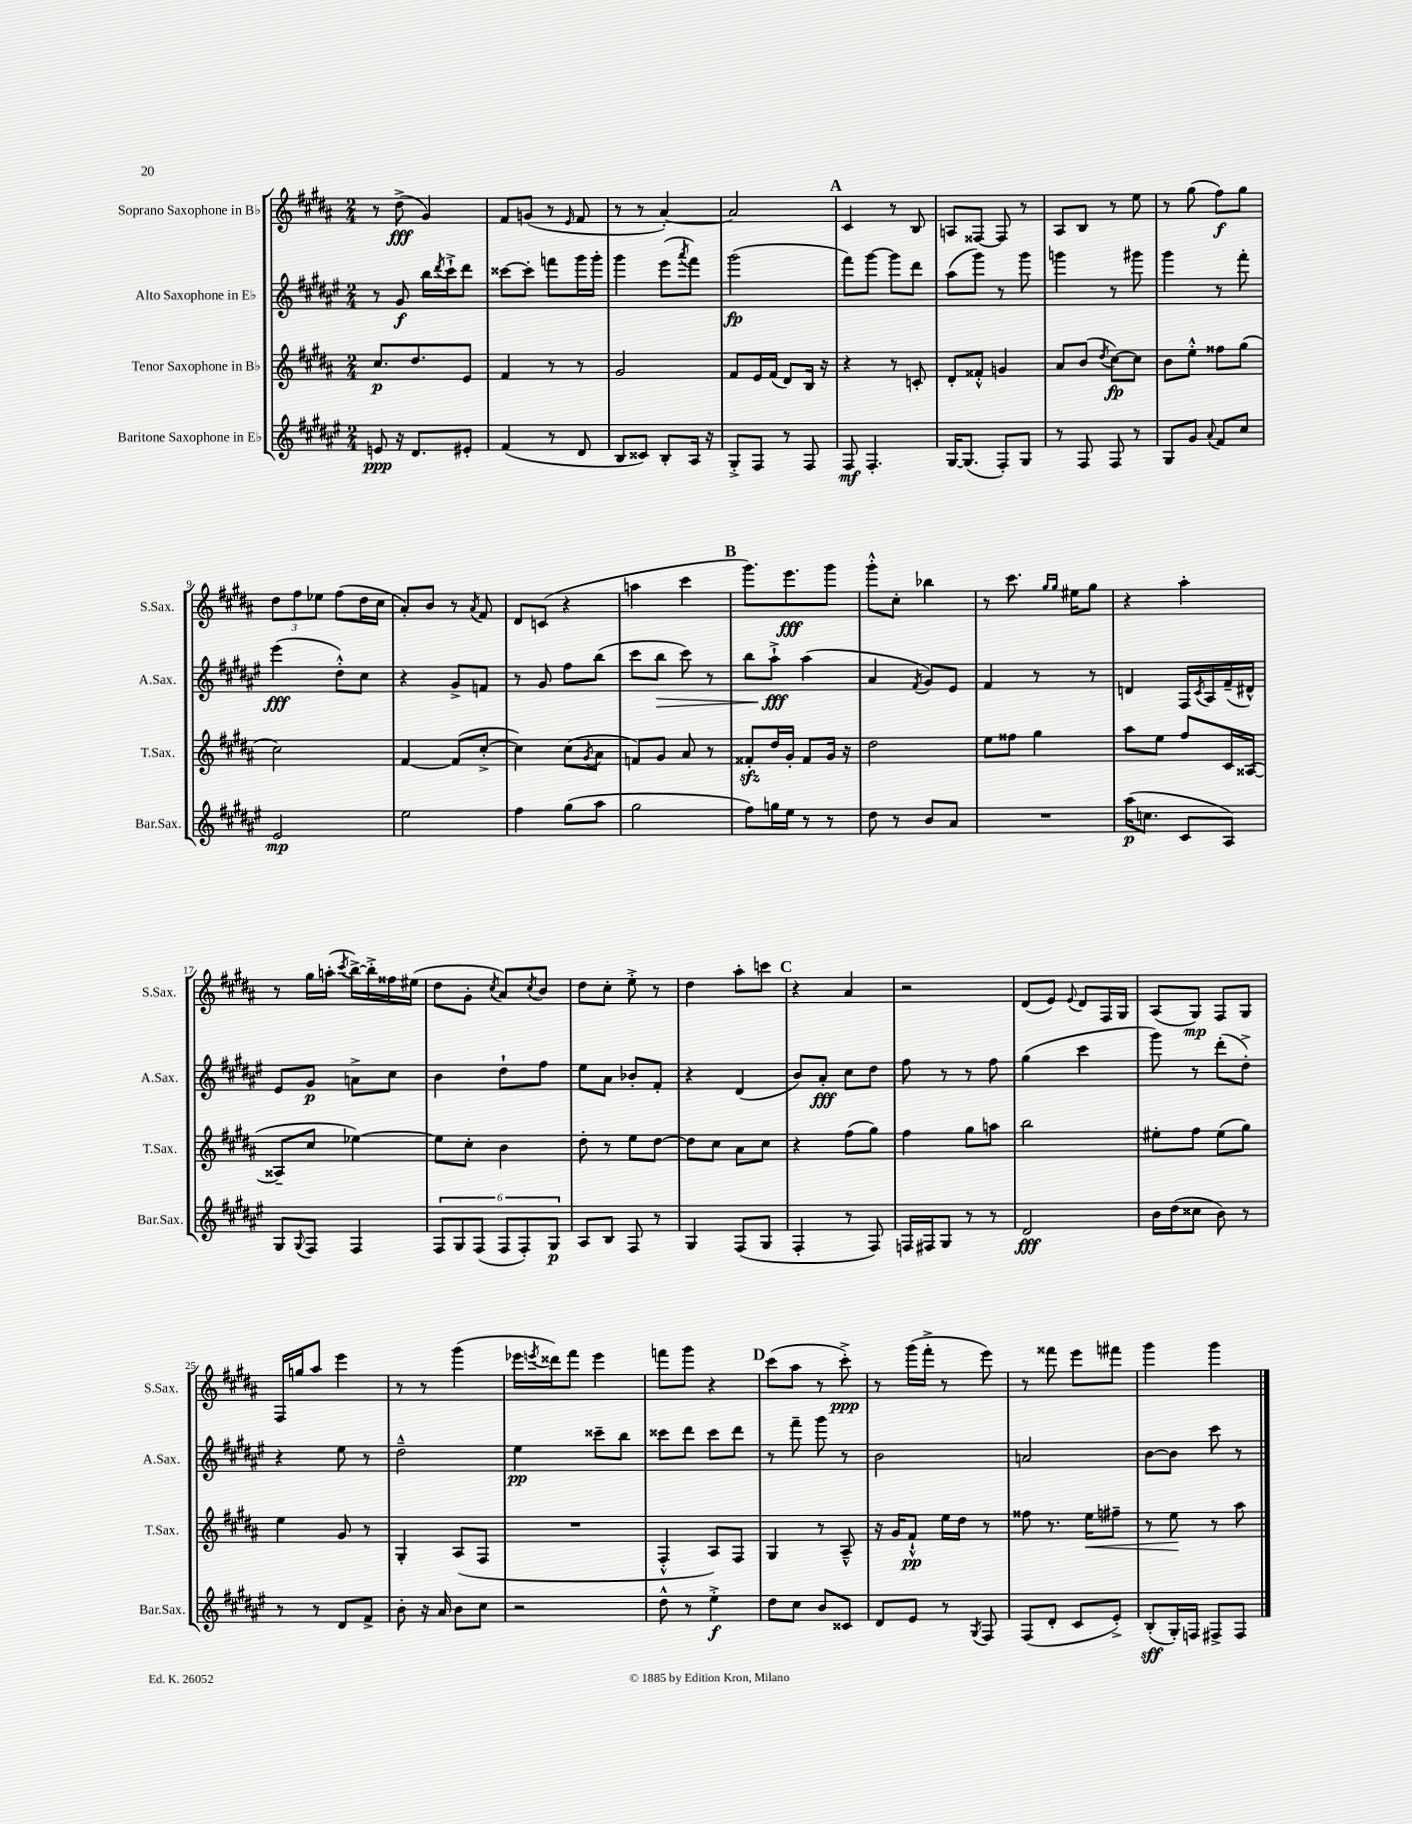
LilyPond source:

<<
\new StaffGroup <<
\new Staff = "s0" \with { instrumentName = "Soprano Saxophone in Bb" shortInstrumentName = "S.Sax." } {
    \clef treble \key b \major \numericTimeSignature \time 2/4
    r8 dis''8->\fff( gis'4) |
    fis'8 g'8( r8 \grace { e'16 } fis'8 |
    r8 r8 ais'4~-.) |
    ais'2 |
    \mark \markup { \bold "A" } cis'4 r8 b8 |
    a8 fisis8~ fisis8 r8 |
    ais8 b8 r8 e''8 |
    r8 gis''8( fis''8\f) gis''8 |
    \tuplet 3/2 { dis''8 fis''8 ees''8 } fis''8( dis''16 cis''16 |
    ais'8-.) b'8 r8 \acciaccatura { ais'8 } fis'8 |
    dis'8 c'8( r4 |
    a''4 cis'''4 |
    \mark \markup { \bold "B" } gis'''8.) e'''8.\fff gis'''8 |
    gis'''8-.-^ cis''8-. bes''4 |
    r8 cis'''8. \grace { gis''16 gis''16 } eis''16 gis''8 |
    r4 ais''4-. |
    r8 gis''16 a''16-.( \acciaccatura { cis'''8 } b''16~->) b''16-.-> fisis''16 eis''16( |
    dis''8 gis'8-. \acciaccatura { cis''8 } ais'8) \acciaccatura { cis''8 } b'8 |
    dis''8 cis''8-. e''8-.-> r8 |
    dis''4 ais''8-. c'''8 |
    \mark \markup { \bold "C" } r4 ais'4 |
    r2 |
    dis'8( e'8) \appoggiatura { e'8 } dis'8 fis16 gis16 |
    ais8( gis8\mp) fis8 gis8 |
    fis16 g''16 ais''8 e'''4 |
    r8 r8 gis'''4( |
    ees'''16 \acciaccatura { e'''8 } disis'''16) fis'''8 e'''4 |
    f'''8 gis'''8 r4 |
    \mark \markup { \bold "D" } cis'''8( ais''8 r8 cis'''8-.->\ppp) |
    r8 gis'''16( fis'''16-.-> r8 e'''8) |
    r8 fisis'''8 e'''8 fis'''8 |
    gis'''4 gis'''4 \bar "|." |
}
\new Staff = "s1" \with { instrumentName = "Alto Saxophone in Eb" shortInstrumentName = "A.Sax." } {
    \clef treble \key fis \major \numericTimeSignature \time 2/4
    r8 gis'8\f b''16 \acciaccatura { dis'''8 } cis'''16-!-> dis'''8 |
    cisis'''8~ cisis'''8-. f'''8 gis'''16 gis'''16-. |
    gis'''4 eis'''8( \acciaccatura { ais'''8 } fis'''8) |
    gis'''2\fp( |
    \mark \markup { \bold "A" } fis'''8) gis'''8~ gis'''8 dis'''8 |
    ais''8( gis'''8) r8 gis'''8 |
    g'''4 r8 gis'''8 |
    gis'''4 r8 fis'''8-. |
    eis'''4\fff( dis''8-.-^) cis''8 |
    r4 gis'8-> f'8 |
    r8 gis'8 fis''8 b''8( |
    cis'''8 b''8\> cis'''8) r8 |
    \mark \markup { \bold "B" } b''8 ais''8-!->\fff\! ais''4( |
    ais'4 \acciaccatura { fis'8 } gis'8) eis'8 |
    fis'4 r8 r8 |
    d'4 fis16 \acciaccatura { cis'8 } ais16 fis'16--( dis'16-^) |
    eis'8 gis'8\p a'8-> cis''8 |
    b'4 dis''8-! fis''8 |
    eis''8 ais'8 bes'8-. fis'8-. |
    r4 dis'4( |
    \mark \markup { \bold "C" } b'8) ais'8-.\fff cis''8 dis''8 |
    fis''8 r8 r8 fis''8 |
    gis''4( cis'''4 |
    gis'''8) r8 dis'''8-.( dis''8-.->) |
    r4 eis''8 r8 |
    dis''2---^ |
    eis''4\pp cisis'''8-- b''8 |
    cisis'''8 dis'''8 cisis'''8 dis'''8 |
    \mark \markup { \bold "D" } r8 fis'''8-- gis'''8 r8 |
    b'2 |
    a'2 |
    b'8~ b'8 cis'''8 r8 \bar "|." |
}
\new Staff = "s2" \with { instrumentName = "Tenor Saxophone in Bb" shortInstrumentName = "T.Sax." } {
    \clef treble \key b \major \numericTimeSignature \time 2/4
    cis''8.\p dis''8. e'8 |
    fis'4 r8 r8 |
    gis'2 |
    fis'8 e'16 fis'16( dis'8) b16 r16 |
    \mark \markup { \bold "A" } r4 r8 c'8-. |
    dis'8-. fisis'8-.-^ g'4 |
    ais'8 b'8( \acciaccatura { dis''8 } cis''8~\fp) cis''8 |
    b'8 e''8-.-^ fisis''8 gis''8( |
    cis''2) |
    fis'4~ fis'8( cis''8~-.-> |
    cis''4) cis''8( \acciaccatura { gis'8 } ais'8 |
    f'8) gis'8 ais'8 r8 |
    \mark \markup { \bold "B" } fisis'8-.\sfz dis''16 gis'16-. fisis'8 gis'16 r16 |
    dis''2 |
    e''8 fisis''8 gis''4 |
    ais''8 e''8 fis''8 cis'16 aisis16~( |
    aisis8-- cis''8 ees''4~) |
    ees''8 cis''8-. b'4 |
    dis''8-. r8 e''8 dis''8~ |
    dis''8 cis''8 ais'8 cis''8 |
    \mark \markup { \bold "C" } r4 fis''8( gis''8) |
    fis''4 gis''8 a''8 |
    b''2 |
    eis''8-. fis''8 eis''8( gis''8) |
    e''4 gis'8 r8 |
    gis4-. ais8( fis8 |
    R2 |
    fis4-.-^ ais8) fis8 |
    \mark \markup { \bold "D" } gis4 r8 ais8---^ |
    r16 gis'16 fis'8-!-^\pp e''16 dis''16 r8 |
    fisis''8 r8. e''16\< fis''8-- |
    r8 e''8\! r8 ais''8 \bar "|." |
}
\new Staff = "s3" \with { instrumentName = "Baritone Saxophone in Eb" shortInstrumentName = "Bar.Sax." } {
    \clef treble \key fis \major \numericTimeSignature \time 2/4
    e'8\ppp r16 dis'8. eis'8-. |
    fis'4( r8 dis'8 |
    b8 cisis'8) b8-. ais16 r16 |
    gis8-.-> fis8 r8 fis8 |
    \mark \markup { \bold "A" } fis8\mf fis4.-. |
    gis16~ gis8.( fis8-.) gis8 |
    r8 fis8 fis8 r8 |
    gis8 gis'8 \appoggiatura { ais'8 } fis'8 cis''8 |
    eis'2\mp |
    eis''2 |
    fis''4 gis''8( ais''8 |
    gis''2 |
    \mark \markup { \bold "B" } fis''8) g''16 eis''16 r8 r8 |
    dis''8 r8 b'8 ais'8 |
    R2 |
    ais''16\p( c''8. cis'8 ais8) |
    gis8 \appoggiatura { gis8 } fis8 fis4 |
    \tuplet 6/4 { fis8 gis8 fis8( fis8 fis8-.) gis8\p } |
    ais8 b8 fis8 r8 |
    gis4 fis8( gis8 |
    \mark \markup { \bold "C" } fis4-. r8 fis8) |
    f16 fis16 gis8 r8 r8 |
    dis'2\fff |
    b'16 dis''16( cisis''8 b'8) r8 |
    r8 r8 dis'8 fis'8-> |
    b'8-. r16 ais'16 b'8 cis''8 |
    r2 |
    dis''8-^ r8 eis''4-.->\f |
    \mark \markup { \bold "D" } dis''8 cis''8 b'8 cisis'8 |
    dis'8 eis'8 r8 \acciaccatura { gis8 } fis8 |
    fis8( dis'8-. cis'8 eis'8-.->) |
    b8-.\sff( gis16-.) f16 fis8-> fis8 \bar "|." |
}
>>
>>
